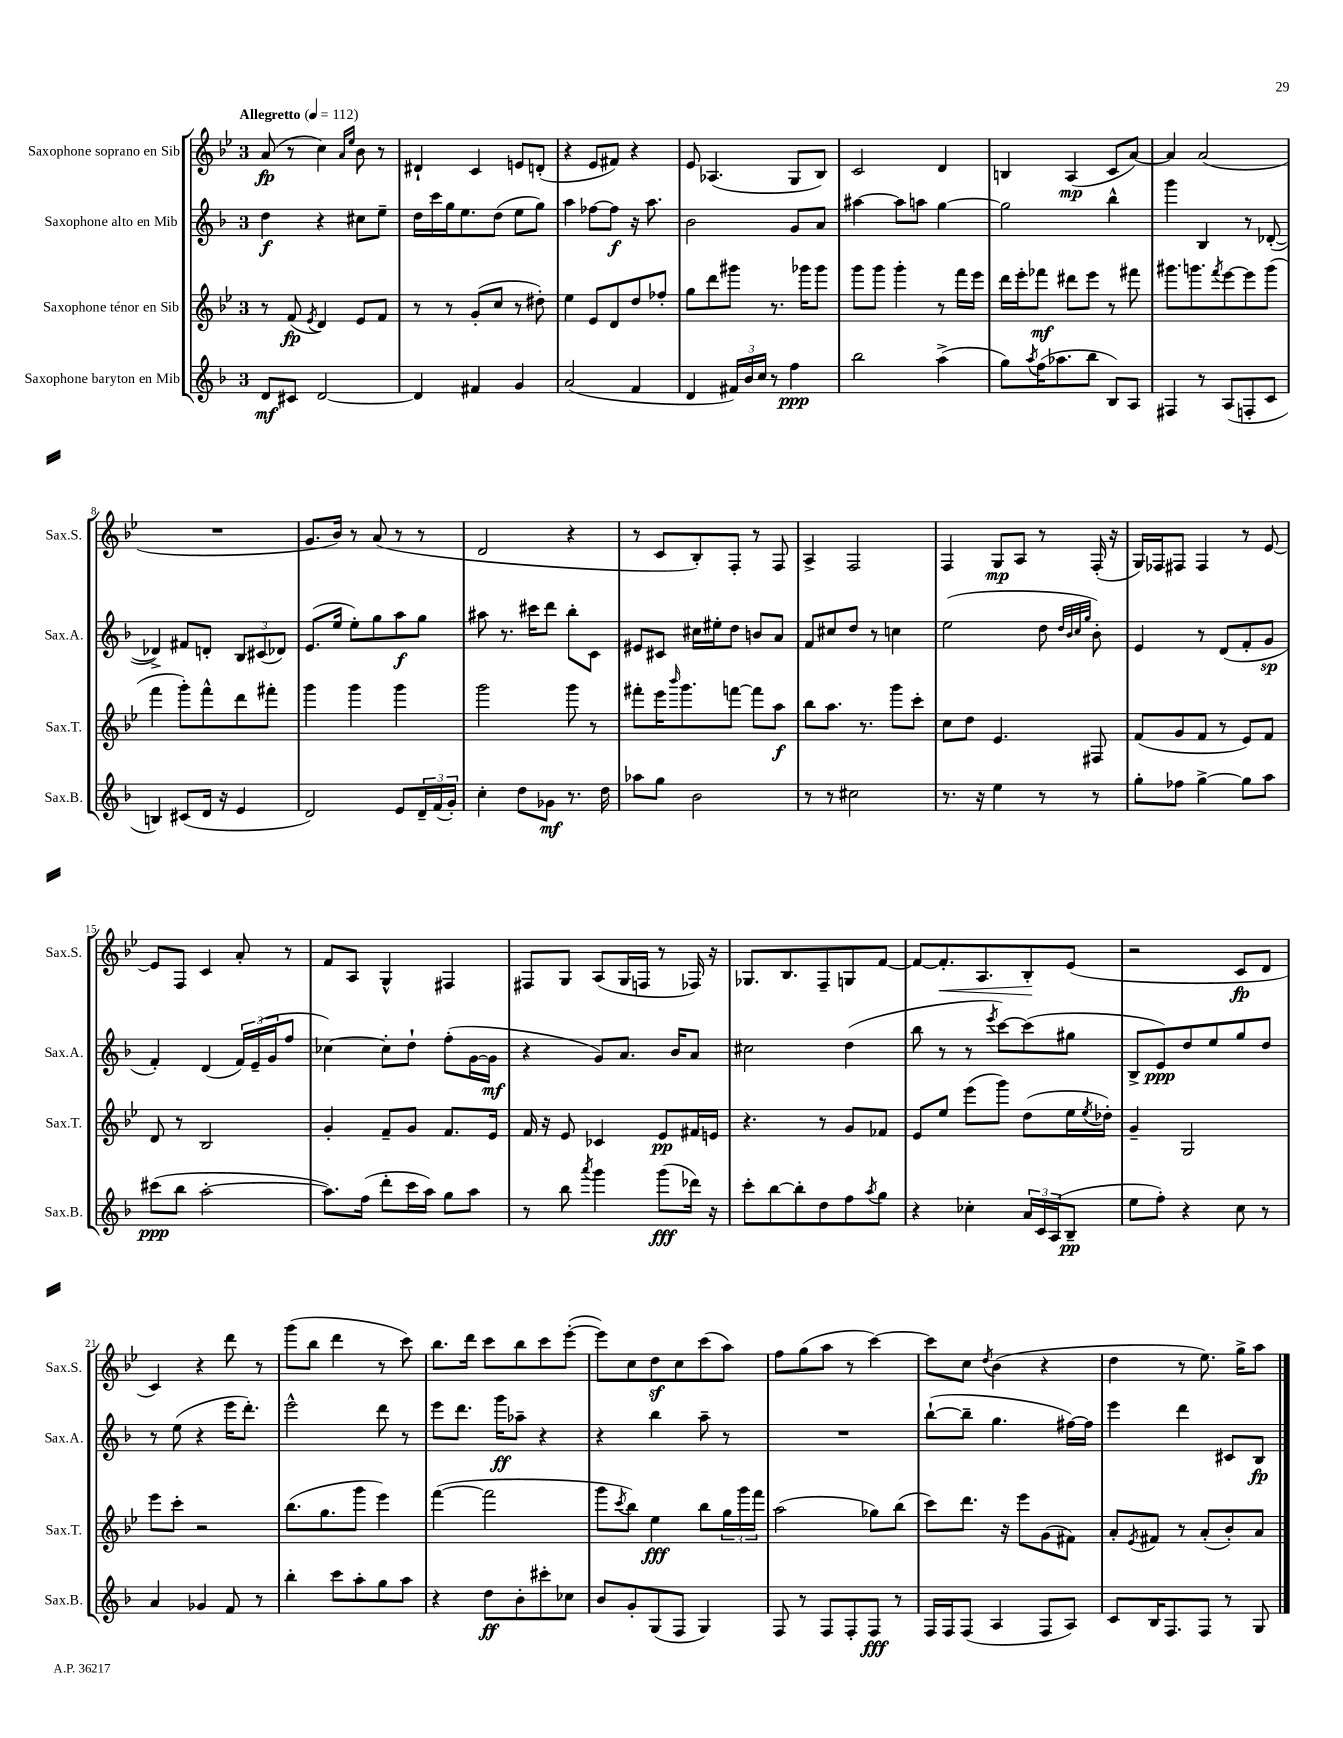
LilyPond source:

<<
\new StaffGroup <<
\new Staff = "s0" \with { instrumentName = "Saxophone soprano en Sib" shortInstrumentName = "Sax.S." } {
    \clef treble \key bes \major \once \override Staff.TimeSignature.style = #'single-digit \time 3/4 \tempo "Allegretto" 4 = 112
    a'8\fp( r8 c''4) \grace { a'16 ees''16 } bes'8 r8 |
    dis'4-! c'4 e'8 d'8-.( |
    r4 ees'8 fis'8) r4 |
    ees'8 aes4.( g8 bes8) |
    c'2 d'4 |
    b4 a4\mp( c'8 a'8~) |
    a'4 a'2( |
    R2. |
    g'8. bes'16) r8 a'8( r8 r8 |
    d'2 r4 |
    r8 c'8 bes8-.) f8-. r8 f8 |
    a4-> f2 |
    f4 g8\mp a8 r8 f16-.( r16 |
    g16) fes16 fis8 fis4 r8 ees'8~ |
    ees'8 f8 c'4 a'8-. r8 |
    f'8 a8 g4-^ fis4 |
    fis8 g8 a8( g16 f16 r8 fes16) r16 |
    ges8. bes8. f8-- g8 f'8~ |
    f'8~ f'8.-.\< a8. bes8-.\! ees'8( |
    r2 c'8\fp d'8 |
    c'4) r4 d'''8 r8 |
    g'''8( bes''8 d'''4 r8 c'''8) |
    bes''8. d'''16 c'''8 bes''8 c'''8 ees'''8~-.( |
    ees'''8) c''8 d''8\sf c''8 c'''8( a''8) |
    f''8 g''8( a''8 r8 c'''4~) |
    c'''8 c''8 \acciaccatura { d''8 } bes'4( r4 |
    d''4 r8 ees''8.) g''16-> a''8 \bar "|." |
}
\new Staff = "s1" \with { instrumentName = "Saxophone alto en Mib" shortInstrumentName = "Sax.A." } {
    \clef treble \key f \major \once \override Staff.TimeSignature.style = #'single-digit \time 3/4
    d''4\f r4 cis''8 e''8-- |
    d''16 c'''16 g''16 e''8. d''8( e''8 g''8) |
    a''4 fes''8~ fes''8\f r16 a''8. |
    bes'2 g'8 a'8 |
    ais''4~ ais''8 a''8 g''4~ |
    g''2 bes''4-^ |
    g'''4 bes4 r8 des'8~-.( |
    des'4->) fis'8 d'8-. \tuplet 3/2 { bes8 cis'8( des'8) } |
    e'8.( e''16 e''8-.) g''8 a''8\f g''8 |
    ais''8 r8. cis'''16 d'''8 bes''8-. c'8 |
    eis'8 cis'8 cis''16 eis''16-. d''8 b'8 a'8 |
    f'8 cis''8 d''8 r8 c''4 |
    e''2( d''8 \grace { d''32 bes'32 c''32 g''32 } bes'8-.) |
    e'4 r8 d'8( f'8-. g'8\sp |
    f'4-.) d'4( \tuplet 3/2 { f'16) e'16--( g'16 } f''8 |
    ces''4~) ces''8-. d''8-! f''8-.( g'16~ g'16\mf |
    r4 g'8) a'8. bes'16 a'8 |
    cis''2 d''4( |
    bes''8 r8 r8 \acciaccatura { e'''8 } c'''8~) c'''8( gis''8 |
    bes8-> e'8\ppp) d''8 e''8 g''8 d''8 |
    r8 e''8( r4 e'''16 d'''8.-.) |
    e'''2-^ d'''8 r8 |
    e'''8 d'''8. g'''16\ff aes''8-- r4 |
    r4 bes''4 a''8-- r8 |
    R2. |
    bes''8~-!( bes''8-- g''4. fis''16~) fis''16 |
    e'''4 d'''4 cis'8 bes8\fp \bar "|." |
}
\new Staff = "s2" \with { instrumentName = "Saxophone ténor en Sib" shortInstrumentName = "Sax.T." } {
    \clef treble \key bes \major \once \override Staff.TimeSignature.style = #'single-digit \time 3/4
    r8 f'8\fp( \acciaccatura { ees'8 } d'4) ees'8 f'8 |
    r8 r8 g'8-.( c''8 r8 dis''8-.) |
    ees''4 ees'8 d'8 d''8 fes''8-. |
    g''8 d'''8 gis'''8 r8. ges'''16 ges'''8 |
    g'''8 g'''8 g'''4-. r8 f'''16 ees'''16 |
    d'''16 ees'''16-. fes'''8\mf dis'''8 ees'''8 r8 fis'''8 |
    gis'''8. g'''8. \acciaccatura { f'''8 } ees'''8~ ees'''8 g'''8( |
    f'''4 g'''8-.) f'''8-^ d'''8 fis'''8-. |
    g'''4 g'''4 g'''4 |
    g'''2 g'''8 r8 |
    fis'''8-. ees'''16 \grace { bes'''16 } g'''8. f'''8~ f'''8 a''8\f |
    bes''8 a''8. r8. g'''8 c'''8-. |
    c''8 d''8 ees'4. fis8 |
    f'8( g'8 f'8 r8 ees'8) f'8 |
    d'8 r8 bes2 |
    g'4-. f'8-- g'8 f'8. ees'16 |
    f'16 r16 ees'8 ces'4 ees'8\pp fis'16 e'16 |
    r4. r8 g'8 fes'8 |
    ees'8 ees''8 ees'''8( g'''8) d''8( ees''16 \acciaccatura { ees''8 } des''16-.) |
    g'4-- g2 |
    ees'''8 c'''8-. r2 |
    bes''8.( g''8. g'''8 ees'''4) |
    f'''4~( f'''2 |
    g'''8 \acciaccatura { c'''8 } bes''8) ees''4\fff bes''8 \tuplet 3/2 { g''16 g'''16 f'''16 } |
    a''2( ges''8) bes''8( |
    c'''8) d'''8. r16 ees'''8 g'8( fis'8) |
    a'8-. \acciaccatura { ees'8 } fis'8 r8 a'8-.( bes'8-.) a'8 \bar "|." |
}
\new Staff = "s3" \with { instrumentName = "Saxophone baryton en Mib" shortInstrumentName = "Sax.B." } {
    \clef treble \key f \major \once \override Staff.TimeSignature.style = #'single-digit \time 3/4
    d'8\mf cis'8 d'2~ |
    d'4 fis'4 g'4 |
    a'2( f'4 |
    d'4 \tuplet 3/2 { fis'16) bes'16 c''16 } r8 f''4\ppp |
    bes''2 a''4->( |
    g''8) \acciaccatura { a''8 } f''16( aes''8. bes''8 bes8) a8 |
    fis4 r8 a8( f8-. c'8 |
    b4) cis'8( d'16 r16 e'4 |
    d'2) e'8 \tuplet 3/2 { d'16-- f'16( g'16-.) } |
    c''4-. d''8 ges'8\mf r8. d''16 |
    aes''8 g''8 bes'2 |
    r8 r8 cis''2 |
    r8. r16 e''4 r8 r8 |
    g''8-. fes''8 g''4~-> g''8 a''8 |
    cis'''8\ppp( bes''8 a''2~-. |
    a''8.) f''16( d'''8-. c'''16 a''16) g''8 a''8 |
    r8 bes''8 \acciaccatura { a'''8 } g'''4 g'''8\fff( des'''16) r16 |
    c'''8-. bes''8~ bes''8-. d''8 f''8 \acciaccatura { a''8 } g''8 |
    r4 ces''4-. \tuplet 3/2 { a'16 c'16 a16( } bes8--\pp |
    e''8 f''8-.) r4 c''8 r8 |
    a'4 ges'4 f'8 r8 |
    bes''4-. c'''8 a''8-. g''8 a''8 |
    r4 d''8\ff bes'8-. cis'''8-. ces''8 |
    bes'8 g'8-. g8( f8 g4) |
    f8 r8 f8 f8-. f8\fff r8 |
    f16 f16 f8( a4 f8 a8) |
    c'8 bes16 f8. f8 r8 g8 \bar "|." |
}
>>
>>
